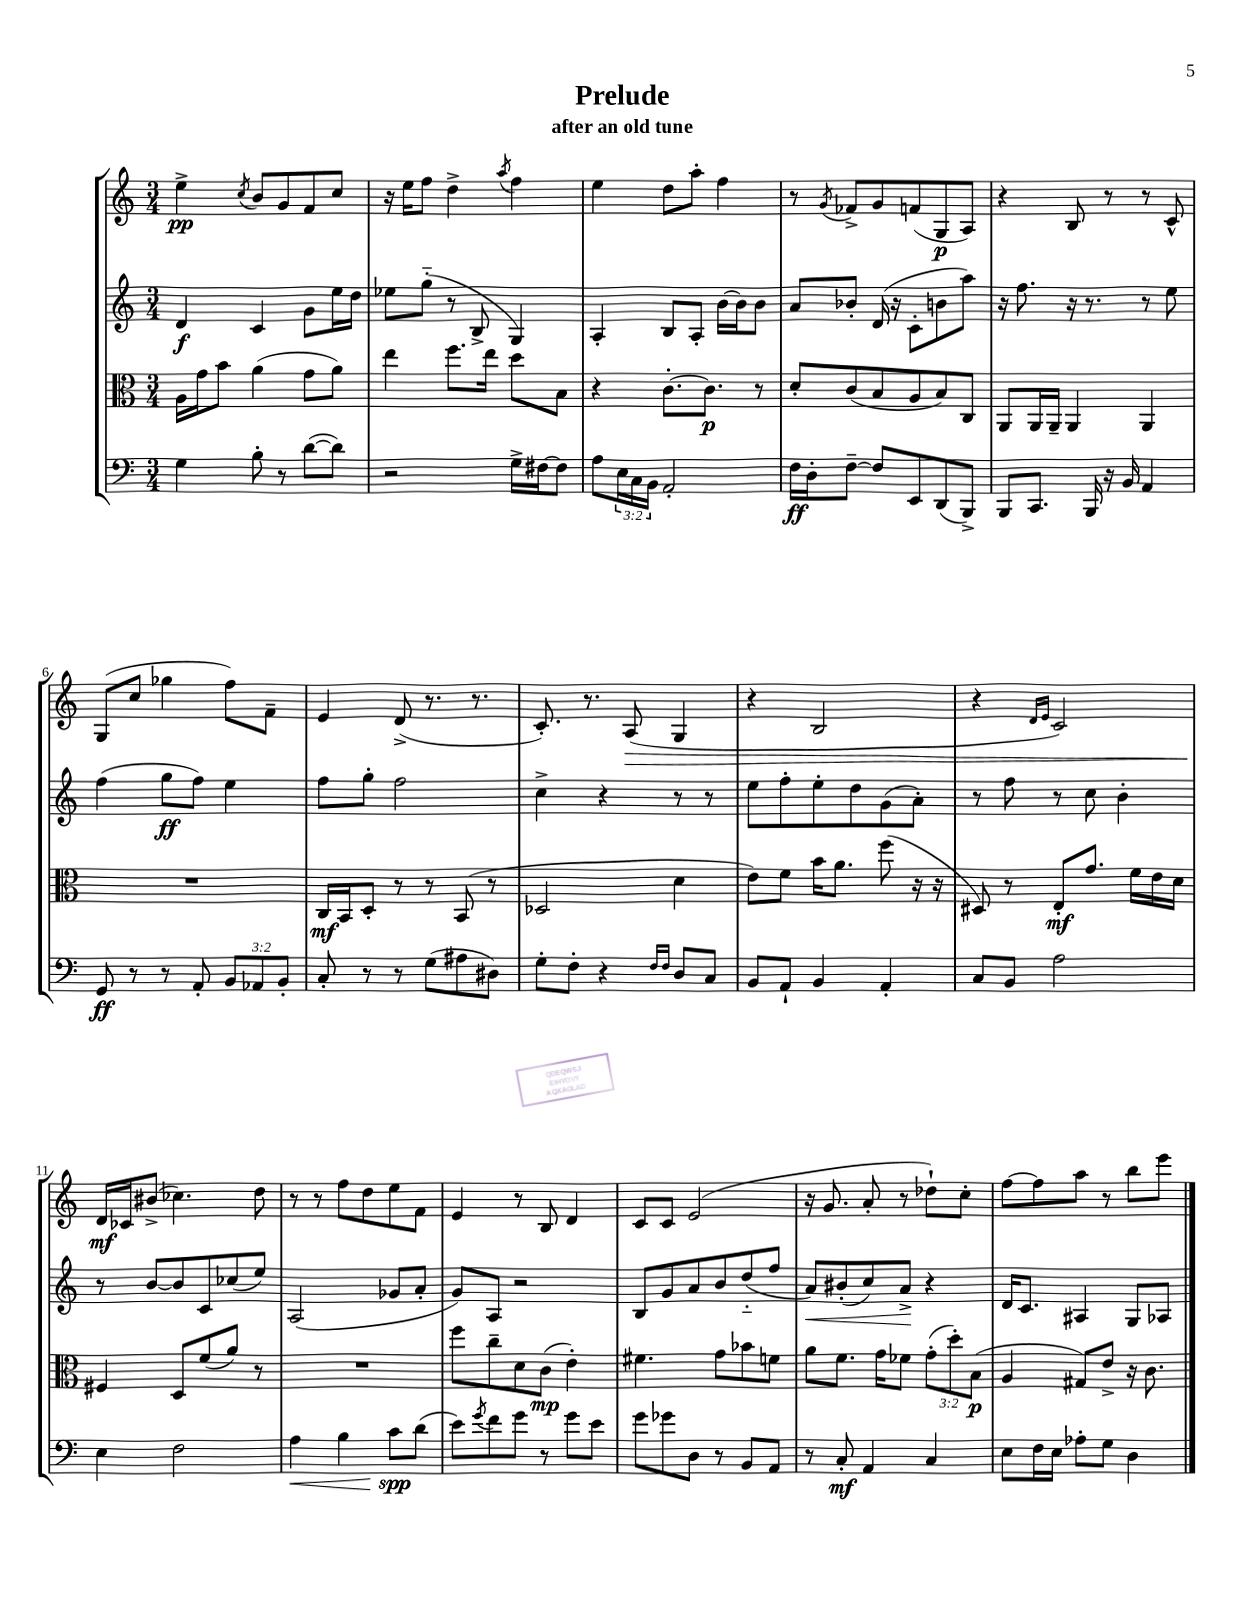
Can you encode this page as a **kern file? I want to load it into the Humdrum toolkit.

**kern	**dynam	**kern	**dynam	**kern	**dynam	**kern	**dynam
*part4	*part4	*part3	*part3	*part2	*part2	*part1	*part1
*staff4	*staff4	*staff3	*staff3	*staff2	*staff2	*staff1	*staff1
*clefF4	*	*clefC3	*	*clefG2	*	*clefG2	*
*k[]	*	*k[]	*	*k[]	*	*k[]	*
*M3/4	*	*M3/4	*	*M3/4	*	*M3/4	*
=1	=1	=1	=1	=1	=1	=1	=1
4G\	.	16A\LL	.	4d/	f	4ee^\	pp
.	.	16g\J	.	.	.	.	.
.	.	8b\J	.	.	.	.	.
.	.	.	.	.	.	8qcc/	.
8B'\	.	(4a\	.	4c/	.	8b/L	.
8r	.	.	.	.	.	8g/	.
([8d\L	.	8g\L	.	8g\L	.	8f/	.
8d\J])	.	8a\J)	.	16ee\L	.	8cc/J	.
.	.	.	.	16dd\JJ	.	.	.
=2	=2	=2	=2	=2	=2	=2	=2
2r	.	4ee\	.	8ee-X\L	.	16r	.
.	.	.	.	.	.	16ee\KL	.
.	.	.	.	(8gg\J	.	8ff\J	.
.	.	8.ff\L	.	8r	.	4dd^\	.
.	.	.	.	8B^/	.	.	.
.	.	16ee\Jk	.	.	.	.	.
.	.	.	.	.	.	8qaa/	.
16G^\LL	.	8dd\L	.	4G/)	.	4ff\	.
[16F#X\J	.	.	.	.	.	.	.
8F#\J]	.	8B\J	.	.	.	.	.
=3	=3	=3	=3	=3	=3	=3	=3
8A\L	.	4r	.	4A'/	.	4ee\	.
24E\L	.	.	.	.	.	.	.
24C\	.	.	.	.	.	.	.
24BB\JJ	.	.	.	.	.	.	.
2AA'/	.	[8.c'\L	.	8B/L	.	8dd\L	.
.	.	.	.	8A'/J	.	8aa'\J	.
.	.	8.c\J]	p	.	.	.	.
.	.	.	.	[16b\LL	.	4ff\	.
.	.	.	.	16b\J]	.	.	.
.	.	8r	.	8b\J	.	.	.
=4	=4	=4	=4	=4	=4	=4	=4
16F\LL	ff	8d'/L	.	8a/L	.	8r	.
16D'\J	.	.	.	.	.	.	.
.	.	.	.	.	.	8qg/	.
[8F~\J	.	(8c/	.	8b-X'/J	.	8f-X^/L	.
8F/L]	.	8B/	.	(16d/	.	8g/	.
.	.	.	.	16r	.	.	.
8EE/	.	8A/	.	8c'\L	.	(8fn/	.
(8DD/	.	8B/)	.	8bn\	.	8G/	p
8BBB^/J)	.	8C/J	.	8aa\J)	.	8A/J)	.
=5	=5	=5	=5	=5	=5	=5	=5
8BBB/L	.	8AA/L	.	16r	.	4r	.
.	.	.	.	8.ff\	.	.	.
8.CC/J	.	16AA/L	.	.	.	.	.
.	.	16AA~/JJ	.	.	.	.	.
.	.	4AA/	.	16r	.	8B/	.
16BBB/	.	.	.	8.r	.	.	.
16r	.	.	.	.	.	8r	.
16BB/	.	.	.	.	.	.	.
4AA/	.	4AA/	.	8r	.	8r	.
.	.	.	.	8ee\	.	8c^^/	.
!!LO:LB:g=z
=6	=6	=6	=6	=6	=6	=6	=6
8GG/	ff	2.r	.	(4ff\	.	(8G/L	.
8r	.	.	.	.	.	8cc/J	.
8r	.	.	.	8gg\L	ff	4gg-X\	.
8AA'/	.	.	.	8ff\J)	.	.	.
12BB/L	.	.	.	4ee\	.	8ff\L)	.
12AA-X/	.	.	.	.	.	.	.
.	.	.	.	.	.	8f~\J	.
12BB'/J	.	.	.	.	.	.	.
=7	=7	=7	=7	=7	=7	=7	=7
8C'/	.	16C/LL	mf	8ff\L	.	4e/	.
.	.	16BB/J	.	.	.	.	.
8r	.	8D'/J	.	8gg'\J	.	.	.
8r	.	8r	.	2ff\	.	(8d^/	.
(8G\L	.	8r	.	.	.	8.r	.
8A#X\	.	(8BB/	.	.	.	.	.
.	.	.	.	.	.	8.r	.
8D#X\J)	.	8r	.	.	.	.	.
=8	=8	=8	=8	=8	=8	=8	=8
8G'\L	.	2D-X/	.	4cc^\	.	8.c'/)	.
8F'\J	.	.	.	.	.	.	.
.	.	.	.	.	.	8.r	.
4r	.	.	.	4r	.	.	.
!	!	!	!	!	!	!	!LO:HP:b
.	.	.	.	.	.	(8A/	>
16qqF/LL	.	.	.	.	.	.	.
16qqF/JJ	.	.	.	.	.	.	.
8D/L	.	4d\	.	8r	.	4G/	.
8C/J	.	.	.	8r	.	.	.
=9	=9	=9	=9	=9	=9	=9	=9
8BB/L	.	8e\L)	.	8ee\L	.	4r	.
8AA`/J	.	8f\J	.	8ff'\	.	.	.
4BB/	.	16b\KL	.	8ee'\	.	2B/	.
.	.	8.a\J	.	.	.	.	.
.	.	.	.	8dd\	.	.	.
4AA'/	.	(8ff\	.	(8g\	.	.	.
.	.	16r	.	8a'\J)	.	.	.
.	.	16r	.	.	.	.	.
=10	=10	=10	=10	=10	=10	=10	=10
8C/L	.	8D#X/)	.	8r	.	4r	.
8BB/J	.	8r	.	8ff\	.	.	.
.	.	.	.	.	.	16qqd/LL	.
.	.	.	.	.	.	16qqe/JJ	.
2A\	.	8E'/L	mf	8r	.	2c/)	.
.	.	8.g/J	.	8cc\	.	.	.
.	.	.	.	4b'\	.	.	.
.	.	16f\LL	.	.	.	.	.
.	.	16e\	.	.	.	.	.
.	.	16d\JJ	.	.	.	.	.
!!LO:LB:g=z
=11	=11	=11	=11	=11	=11	=11	=11
4E\	.	4F#X/	.	8r	.	16d/LL	mf
.	.	.	.	.	.	16c-X/J	]
.	.	.	.	[8b/L	.	(8b#X^/J	.
2F\	.	8D/L	.	8b/]	.	4.cc-X\)	.
.	.	(8f/	.	8c/	.	.	.
.	.	8a/J)	.	(8cc-X/	.	.	.
.	.	8r	.	8ee/J)	.	8dd\	.
=12	=12	=12	=12	=12	=12	=12	=12
!	!LO:HP:b	!	!	!	!	!	!
4A\	<	2.r	.	(2A/	.	8r	.
.	.	.	.	.	.	8r	.
4B\	.	.	.	.	.	8ff\L	.
.	.	.	.	.	.	8dd\	.
8c\L	spp	.	.	8g-X/L	.	8ee\	.
(8d\J	[	.	.	8a'/J	.	8f\J	.
=13	=13	=13	=13	=13	=13	=13	=13
8e\L)	.	8ff\L	.	8g/L)	.	4e/	.
8qg/	.	.	.	.	.	.	.
8f\	.	8cc~\	.	8A/J	.	.	.
8g\J	.	8d\	.	2r	.	8r	.
8r	.	(8c\J	mp	.	.	8B/	.
8g\L	.	4e'\)	.	.	.	4d/	.
8e\J	.	.	.	.	.	.	.
=14	=14	=14	=14	=14	=14	=14	=14
8g\L	.	4.f#X\	.	8B/L	.	8c/L	.
8g-X\	.	.	.	8g/	.	8c/J	.
8D\J	.	.	.	8a/	.	(2e/	.
8r	.	8g\L	.	8b/	.	.	.
8BB/L	.	8b-X\	.	(8dd/	.	.	.
8AA/J	.	8fn\J	.	8ff/J	.	.	.
=15	=15	=15	=15	=15	=15	=15	=15
!	!	!	!	!	!LO:HP:b	!	!
8r	.	8a\L	.	8a/L)	<	16r	.
.	.	.	.	.	.	8.g/	.
8C'/	mf	8.f\J	.	(8b#X'/	.	.	.
4AA/	.	.	.	8cc/)	.	8a'/	.
.	.	16g\KL	.	.	.	.	.
.	.	8f-X\J	.	8a^/J	.	8r	.
4C/	.	(12g'\L	.	4r	[	8dd-X`\L)	.
.	.	12dd'\)	.	.	.	.	.
.	.	.	.	.	.	8cc'\J	.
.	.	(12B\J	p	.	.	.	.
=16	=16	=16	=16	=16	=16	=16	=16
8E\L	.	4A/	.	16d/KL	.	[8ff\L	.
.	.	.	.	8.c/J	.	.	.
16F\L	.	.	.	.	.	8ff\]	.
16E\JJ	.	.	.	.	.	.	.
8A-X'\L	.	8G#X/L)	.	4A#X/	.	8aa\J	.
8G\J	.	8e^/J	.	.	.	8r	.
4D\	.	16r	.	8G/L	.	8bb\L	.
.	.	8.c\	.	.	.	.	.
.	.	.	.	8A-X/J	.	8eee\J	.
==	==	==	==	==	==	==	==
*-	*-	*-	*-	*-	*-	*-	*-
